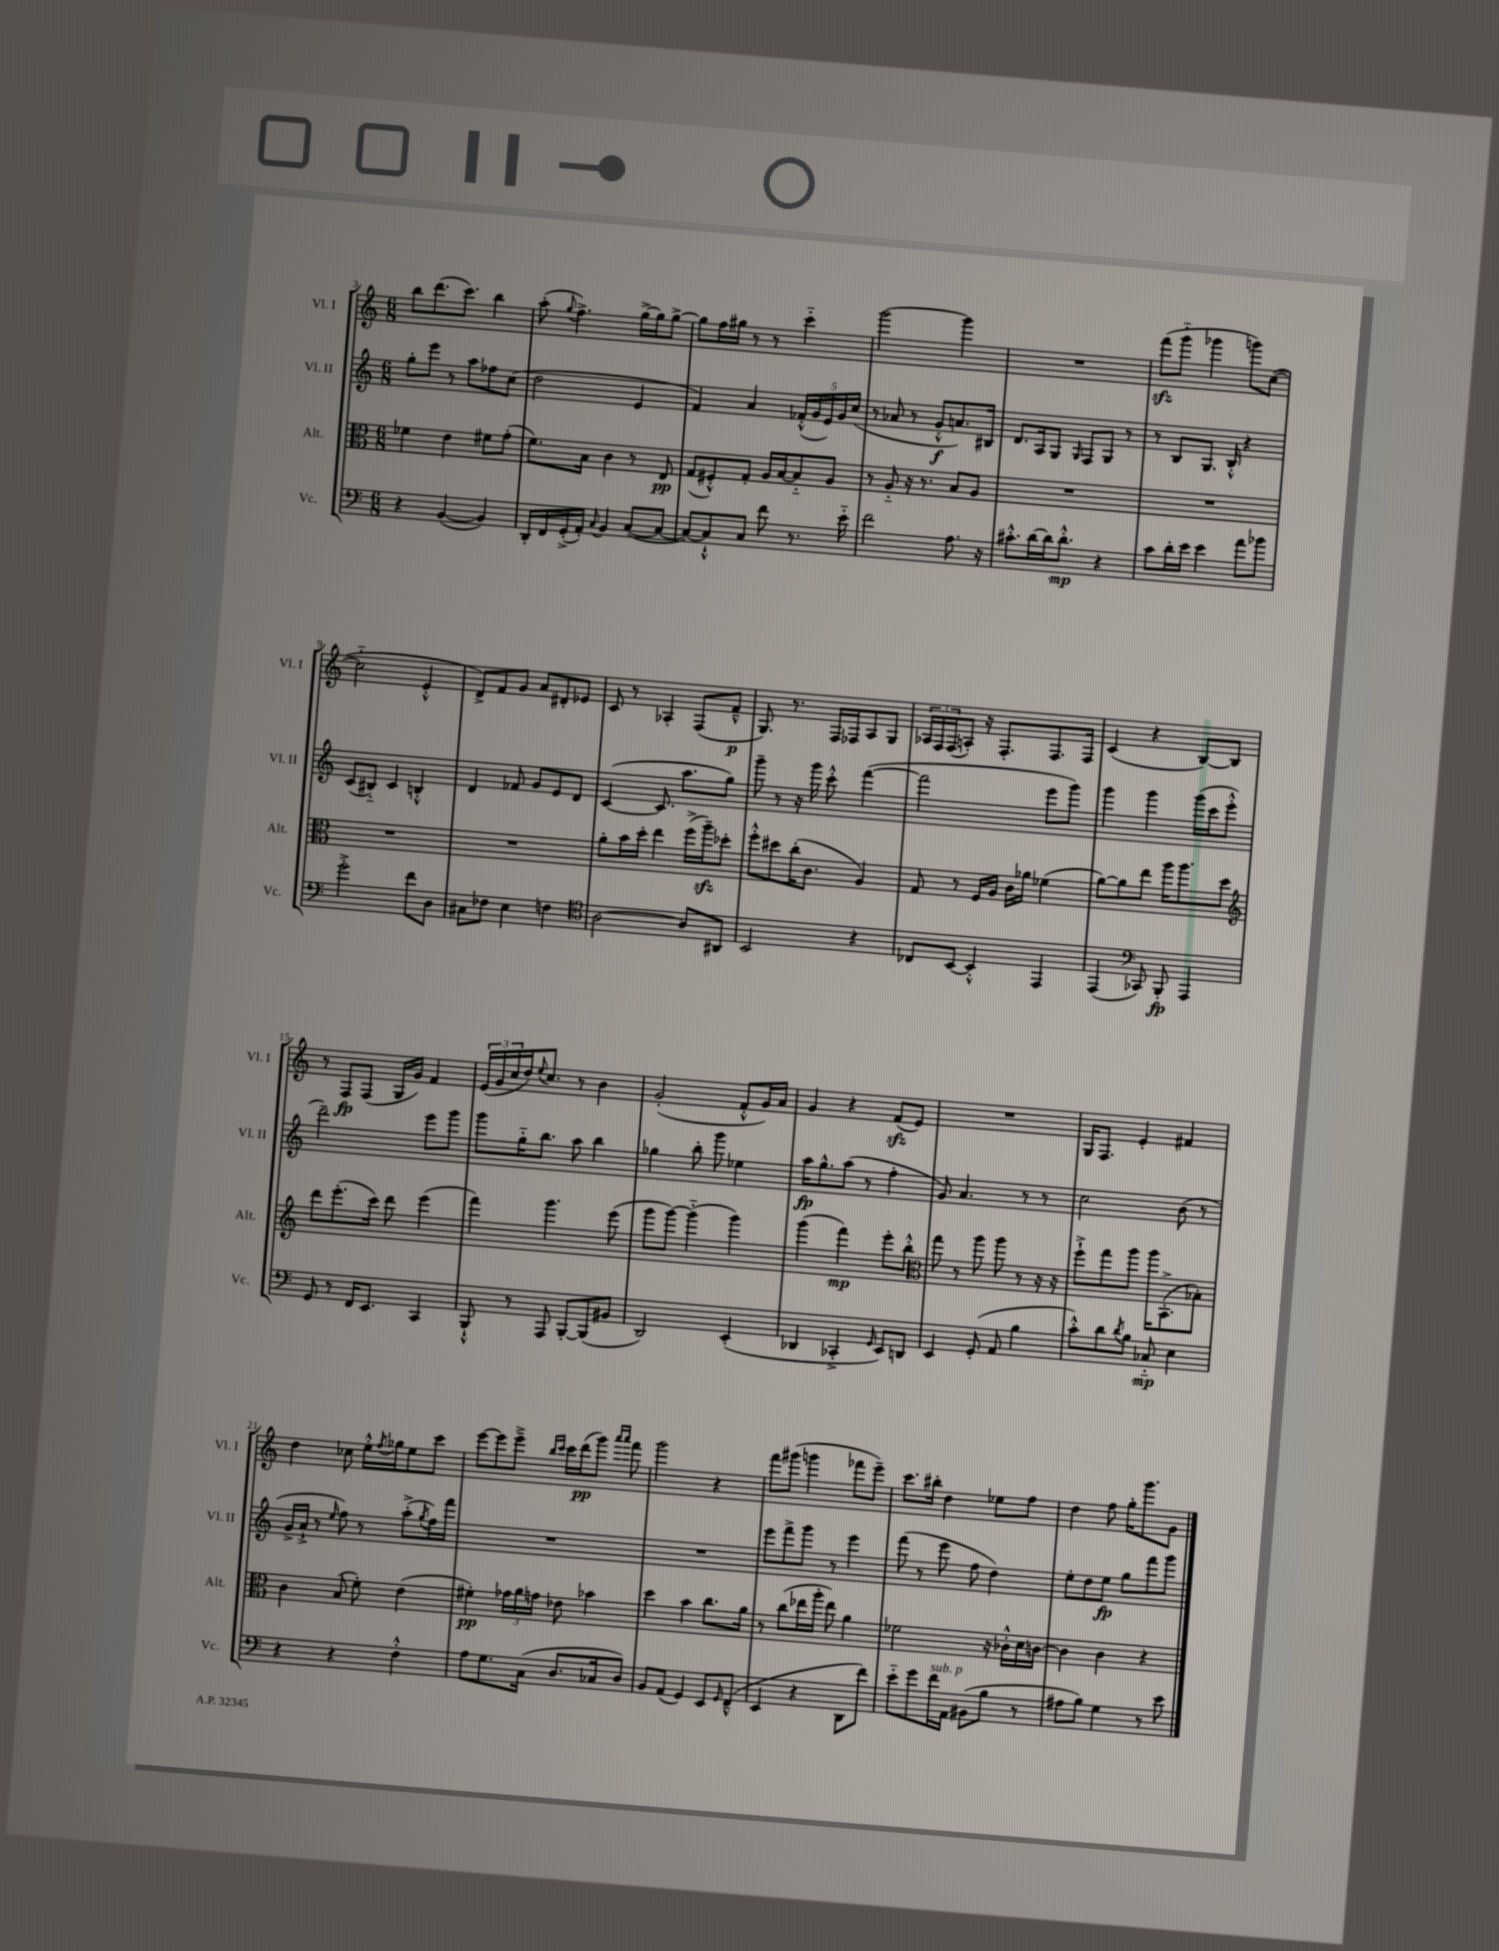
<<
\new StaffGroup <<
\new Staff = "s0" \with { instrumentName = "Vl. I" shortInstrumentName = "Vl. I" } {
    \clef treble \key c \major \numericTimeSignature \time 6/8
    b''8 d'''8.( c'''8.) b''4 |
    a''8-.( \appoggiatura { g''8 } f''4.->) g''16~-> g''16 g''8~-> |
    g''8 f''16 gis''16 r8 r8 c'''4-_ |
    g'''2~ g'''4 |
    R2. |
    f'''8\sfz( g'''8-_ ges'''4 g'''8) c''8~( |
    c''2-_ e'4-.-^ |
    d'8->) f'8 g'8 a'8 dis'8-. ees'8 |
    c'8 r8 aes4-. f8( f'8---^\p |
    g8.) r8. f16 fes16 a8 g8 |
    \tuplet 3/2 { aes16 f16 f16( } a8-.) r16 f8.-. f8. f16 |
    c'4( r4 b8~) b8 |
    r8 f8\fp f8( g16 g'16) f'4 |
    \tuplet 3/2 { e'16( g'16 c''16 } d''16) \appoggiatura { e''8 } c''8. r8 b'4 |
    g'2-.( f'8-.-^ g'16) a'16 |
    g'4 r4 f'8\sfz( e'8) |
    R2. |
    g16 f8. e'4-. fis'4 |
    d''4 ces''8 e''16-.-^ \acciaccatura { f''8 } ges''16 e''8 c'''8 |
    e'''8~ e'''8 e'''8---> \grace { b''16 c'''16 } c'''16 d'''16\pp( g'''8) \grace { a'''16 a'''16 } f'''8 |
    g'''2 r4 |
    f'''8 gis'''8( g'''4 fes'''8 e'''8--) |
    c'''8. bis''16-. d''4 ees''8 f''8 |
    d''4 f''8 g''16-. g'''8. g'8 \bar "|." |
}
\new Staff = "s1" \with { instrumentName = "Vl. II" shortInstrumentName = "Vl. II" } {
    \clef treble \key c \major \numericTimeSignature \time 6/8
    g''8-. e'''8 r8 a''8 fes''8 c''8( |
    d''2 e'4 |
    f'4) a'4 \tuplet 5/4 { fes'16-.-^( g'16 e'16) g'16 c''16( } |
    r8 aes'8 r8 g'8-.-^\f a'8.) bis16 |
    d'8. a16 g8 \grace { g16 } f8 g8 r8 |
    r8 b8 g8. b16-.-^ r4 |
    c'8( bis8-_) c'4 b4-.-^ |
    d'4 fes'8 g'8 e'8 d'8 |
    c'4~( c'8. a''8. g''8) |
    g'''8-- r8 r16 g'''16 c'''8-.-^ f'''4~( |
    f'''2 e'''8 g'''8) |
    g'''4 g'''4 g'''16( c'''16 e'''8-.-^ |
    d'''2--) e'''8 g'''8 |
    g'''8 g''16-_ b''8. a''8 b''4 |
    ges''4 b''8-. g'''8 ees''4 |
    a''16\fp g''8.-^ a''8( r8 f''4-. |
    g'8) a'4. r8 r8 |
    c''2 b'8( r8 |
    g'16-> a'16-!-> r8 \grace { e''16 } f''8) r8 a''8-.->( \acciaccatura { g''8 } f''16) f'''16 |
    R2. |
    R2. |
    e'''8 f'''8-> g'''8 r8 e'''4 |
    f'''8( r8 e'''8 f''8 d''4) |
    e''8-. d''8 e''8\fp g''8 f'''8 g'''8 \bar "|." |
}
\new Staff = "s2" \with { instrumentName = "Alt." shortInstrumentName = "Alt." } {
    \clef alto \key c \major \numericTimeSignature \time 6/8
    fes'4 e'4 fis'8 g'8-.( |
    f'8.) b16 c'4 r8 e8\pp |
    g8( fis8-.-^) g8-. a16 b16~ b8-_ a8 |
    r8 a8-_ r16 r8. b8 a8 |
    R2. |
    R2. |
    R2. |
    R2. |
    a'8-. b'16 d''16-. e''4 f''16->( a''16--\sfz) des''8-. |
    f''8-.-^ dis''8 c''16-.( c'8. a4) |
    g8 r8 f16 a16 c'16 aes'16 fes'4( |
    a'8~) a'8 e''8 a''16 a''8. d''8 |
    \clef treble d'''8 e'''8.-.( c'''16) d'''8 e'''4( |
    f'''4) g'''4. e'''8( |
    g'''8 g'''8~) g'''4-_( g'''4) |
    g'''4( f'''4\mp) e'''8-. b''8-.-^ |
    \clef alto g''8 r8 a''8 a''8 r8 r16 r16 |
    f''8-!-> g''8 a''8 a''16 b,8.-.->( bes8-.) |
    c'4 b8( f'8-.) e'4( |
    fis'4-.\pp) \tuplet 3/2 { ges'16 a'16 g'16 } ees'8 bes'4 |
    d''4 b'4 c''8. a'16 |
    r8 c''8( ees''16 a''16-. ees''8) a'4 |
    fes'2 r16 ces'16-.-^ d'16 c'16~ |
    c'4 c'4 r4 \bar "|." |
}
\new Staff = "s3" \with { instrumentName = "Vc." shortInstrumentName = "Vc." } {
    \clef bass \key c \major \numericTimeSignature \time 6/8
    r4 b,4~( b,4) |
    d,16-. f,16 g,16-.->( a,16-.) \appoggiatura { c8 } b,4 c8~( c8~ |
    c8~) c8-!-^ c8 f'8 r8. e'16-_ |
    f'2 a8. r16 |
    cis'8.-.-^ d'16~ d'16 d'8.-.-^\mp r4 |
    c'8 d'16-. e'16 e'4 a'8 bes'8 |
    g'2-.-> f'8 d8 |
    cis8 fes8 e4 f4 |
    \clef tenor a2~ a8 ais,8 |
    b,2 r4 |
    ces8 b,8~ b,4-.-^ e,4 |
    e,4( \clef bass ces,8) b,,8-.\fp a,,4 |
    g,8 r8 f,16 e,8. c,4 |
    b,,8-!-^ r8 a,,8 b,,8~-. b,,8( bis,8 |
    d,2) e,4-.( |
    des,4 ces,4-.-> \grace { g,16 } e,8) d,8 |
    e,4 g,8-.( a,8 b4 |
    c'8-.-^) d'8 \acciaccatura { d'8 } b8 ces8-_\mp e4 |
    r4 r4 f4-.-^ |
    a8 g8. c16( d8. ces16 d8) |
    b,8 a,8( g,4) e,8 \grace { g,16 } f,8---^( |
    e,4 r4 d,8 f'8) |
    e'8-_ g'8 f'16^\markup { \italic "sub. p" } a,16 bis,8( b8 r8 |
    ais8 b8) g4 r8 e'8 \bar "|." |
}
>>
>>
\layout { \context { \Score currentBarNumber = #3 } }
